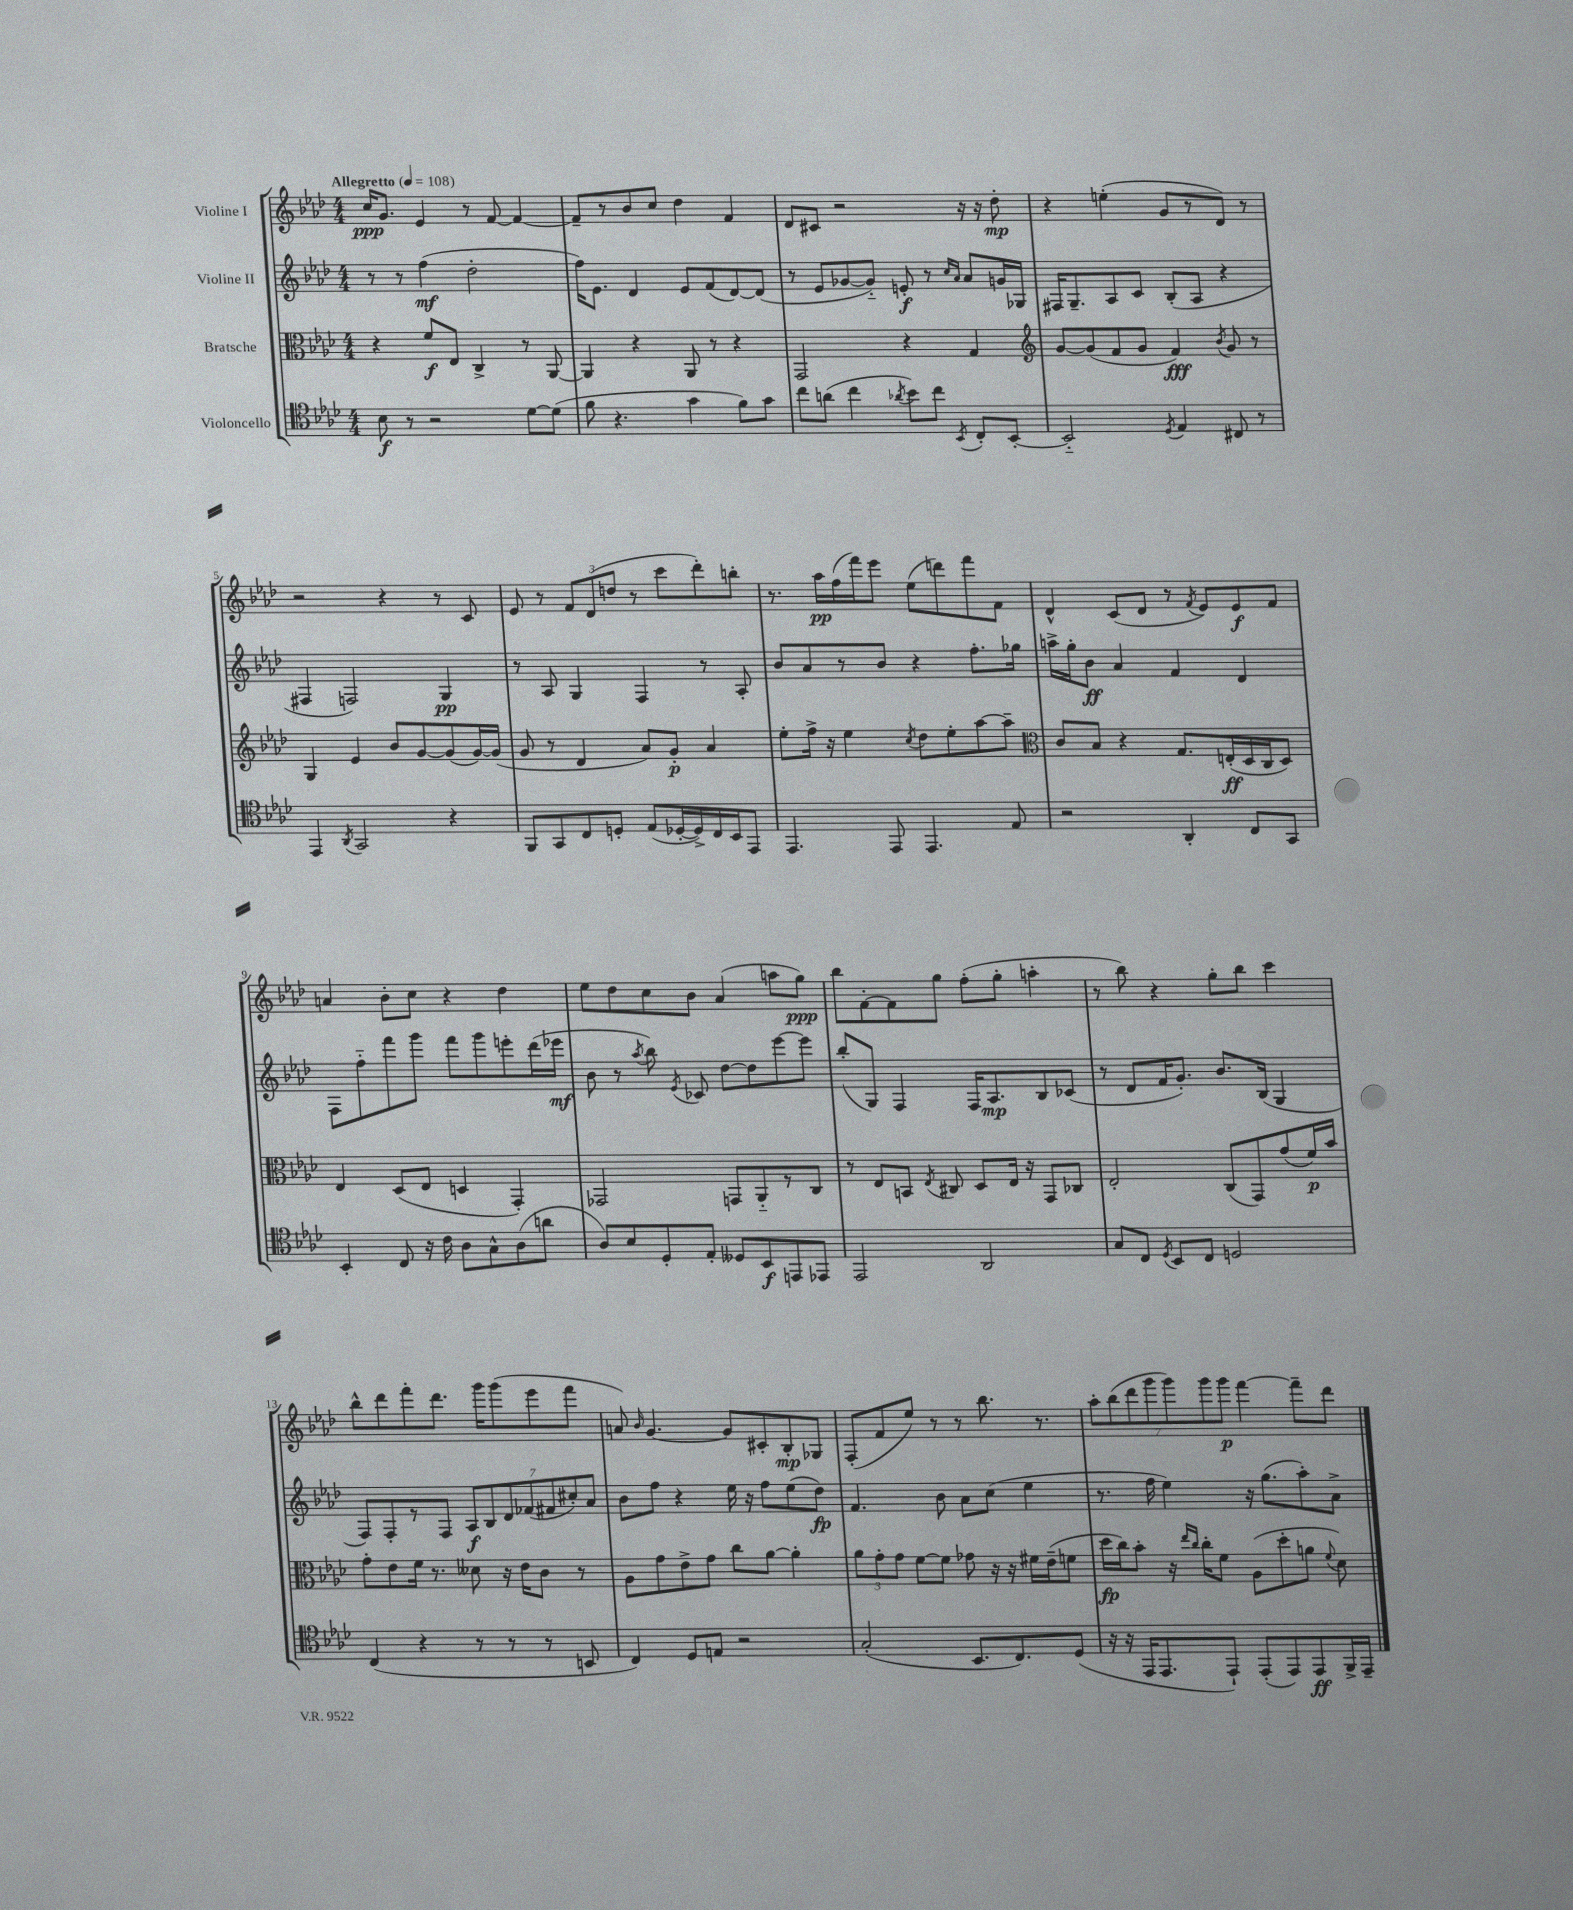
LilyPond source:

<<
\new StaffGroup <<
\new Staff = "s0" \with { instrumentName = "Violine I" } {
    \clef treble \key aes \major \numericTimeSignature \time 4/4 \tempo "Allegretto" 4 = 108
    \autoBeamOff c''16[\ppp g'8.] ees'4 r8 f'8~ f'4~ |
    f'8[-- r8 bes'8 c''8] des''4 f'4 |
    des'8[ cis'8] r2 r16 r16 des''8-.\mp |
    r4 e''4-.( g'8[ r8 des'8]) r8 |
    r2 r4 r8 c'8 |
    ees'8 r8 \tuplet 3/2 { f'8[ des'8( d''8] } r8 c'''8[ des'''8-.) b''8]-. |
    r8. aes''16[\pp f''16( f'''16) ees'''8] ees''8[( d'''8) f'''8 f'8] |
    des'4-^ c'8[( des'8] r8 \acciaccatura { f'8 } ees'8[) ees'8\f f'8] |
    a'4 bes'8[-. c''8] r4 des''4 |
    ees''8[ des''8 c''8 bes'8] aes'4( a''8[ g''8]\ppp) |
    bes''8[ f'8~-. f'8 g''8] f''8[-.( g''8]-. a''4-. |
    r8 bes''8) r4 g''8[-. bes''8] c'''4 |
    bes''8[-^ des'''8 f'''8-. des'''8.] g'''16[ g'''8( ees'''8 f'''8] |
    a'8) \grace { bes'16 } g'4.~ g'8[ cis'8-. bes8-.\mp ges8] |
    f8[-.( f'8 ees''8]) r8 r8 bes''8. r8. |
    \tuplet 7/4 { aes''8[-. bes''8( des'''8 g'''8 g'''8) g'''8 g'''8]\p } f'''4~ f'''8[-- des'''8] \bar "|." |
}
\new Staff = "s1" \with { instrumentName = "Violine II" } {
    \clef treble \key aes \major \numericTimeSignature \time 4/4
    \autoBeamOff r8 r8 f''4\mf( des''2-. |
    f''16[) ees'8.] des'4 ees'8[ f'8( des'8~) des'8]( |
    r8 ees'8[ ges'8~ ges'8]-_) e'8-.\f r8 \grace { c''16[ aes'16] } aes'8[ g'16 ges16] |
    fis16[ g8.-- aes8 c'8] bes8[-.( aes8] r4 |
    fis4 f2) g4\pp |
    r8 aes8 g4 f4 r8 aes8-. |
    bes'8[ aes'8 r8 bes'8] r4 f''8.[-. ges''16] |
    a''16[-> g''16-. bes'8]\ff aes'4 f'4 des'4 |
    f8[ f''8-_ f'''8 g'''8] f'''8[ g'''8 e'''8-. des'''16( ees'''16]\mf |
    bes'8 r8 \acciaccatura { aes''8 } bes''8) \acciaccatura { ees'8 } ces'8 des''8[~ des''8 ees'''8~ ees'''8] |
    bes''8[-.( g8]) f4 f16[ aes8.\mp bes8 ces'8]( |
    r8 des'8[ f'16 g'8.]-.) bes'8.[ bes16]( g4 |
    f8[) f8-. r8 f8] \tuplet 7/4 { aes8[\f bes8 des'8 fes'8( fis'8 cis''8-.) aes'8] } |
    bes'8[ f''8] r4 ees''16 r16 f''8[ ees''8( des''8]\fp) |
    f'4. bes'8 aes'8[ c''8]( ees''4 |
    r8. f''16 ees''4) r16 g''8.[( aes''8-.) aes'8]-> \bar "|." |
}
\new Staff = "s2" \with { instrumentName = "Bratsche" } {
    \clef alto \key aes \major \numericTimeSignature \time 4/4
    \autoBeamOff r4 f'8[\f ees8] c4-> r8 aes,8~ |
    aes,4 r4 aes,8 r8 r4 |
    g,2 r4 g4 |
    \clef treble g'8[~ g'8( f'8 g'8] f'4\fff) \acciaccatura { bes'8 } g'8 r8 |
    g4 ees'4 bes'8[ g'8~ g'8( g'16~) g'16]( |
    g'8 r8 des'4 aes'8[) g'8]-.\p aes'4 |
    ees''8[-. f''16]-> r16 ees''4 \acciaccatura { c''8 } des''8[ ees''8-. aes''8~ aes''8]-- |
    \clef alto c'8[ bes8] r4 g8.[ e16-.\ff( des16 c16 des8]) |
    ees4 des8[( ees8] d4 g,4-.) |
    ges,2 g,8[ aes,8-_ r8 c8] |
    r8 ees8[ b,8] \acciaccatura { ees8 } cis8 des8[ ees16] r16 g,8[ ces8] |
    ees2-. c8[( g,8) g'8( f'16\p) bes'16] |
    g'8[-. ees'8 f'16] r8. deses'8 r16 ees'16[ c'8] r8 |
    aes8[ g'8 ees'8-> g'8] c''8[ aes'8]~ aes'4-. |
    \tuplet 3/2 { aes'8[ g'8-. g'8] } f'8[~ f'8] ges'8 r16 r16 fis'16[ ees'16--( f'8] |
    des''16[\fp c''16) bes'8]-. r16 \grace { ees''16[ c''16] } c''16[-. f'8] aes8[( des''8-. a'8] \appoggiatura { f'8 } des'8) \bar "|." |
}
\new Staff = "s3" \with { instrumentName = "Violoncello" } {
    \clef tenor \key aes \major \numericTimeSignature \time 4/4
    \autoBeamOff bes8\f r8 r2 des'8[~ des'8]( |
    f'8 r4. g'4 f'8[) g'8] |
    c''8[ a'8]( c''4 \acciaccatura { aes'8 } bes'8[) c''8] \acciaccatura { bes,8 } c8[-. bes,8]~-. |
    bes,2-_ \acciaccatura { des8 } ees4 cis8 r8 |
    ees,4 \acciaccatura { aes,8 } g,2 r4 |
    f,8[ g,8 c8 d8]-. ees8[( des16~-. des16->) c16 bes,16 ees,8] |
    ees,4. ees,8 ees,4. ees8 |
    r2 aes,4-. c8[ g,8] |
    bes,4-. c8 r16 c'16 aes8[ g8-^ aes8( a'8] |
    aes8[) bes8 des8-. ees8]-. deses8[ bes,8\f e,8 ees,8] |
    ees,2 aes,2 |
    g8[ c8] \acciaccatura { des8 } bes,8[ c8] d2 |
    c4( r4 r8 r8 r8 b,8 |
    c4) des8[ e8] r2 |
    g2-.( bes,8.[ c8.) des8]( |
    r16 r16 ees,16[ ees,8. ees,8]-!) ees,8[-.( ees,8) ees,8\ff f,16-> ees,16]-- \bar "|." |
}
>>
>>
